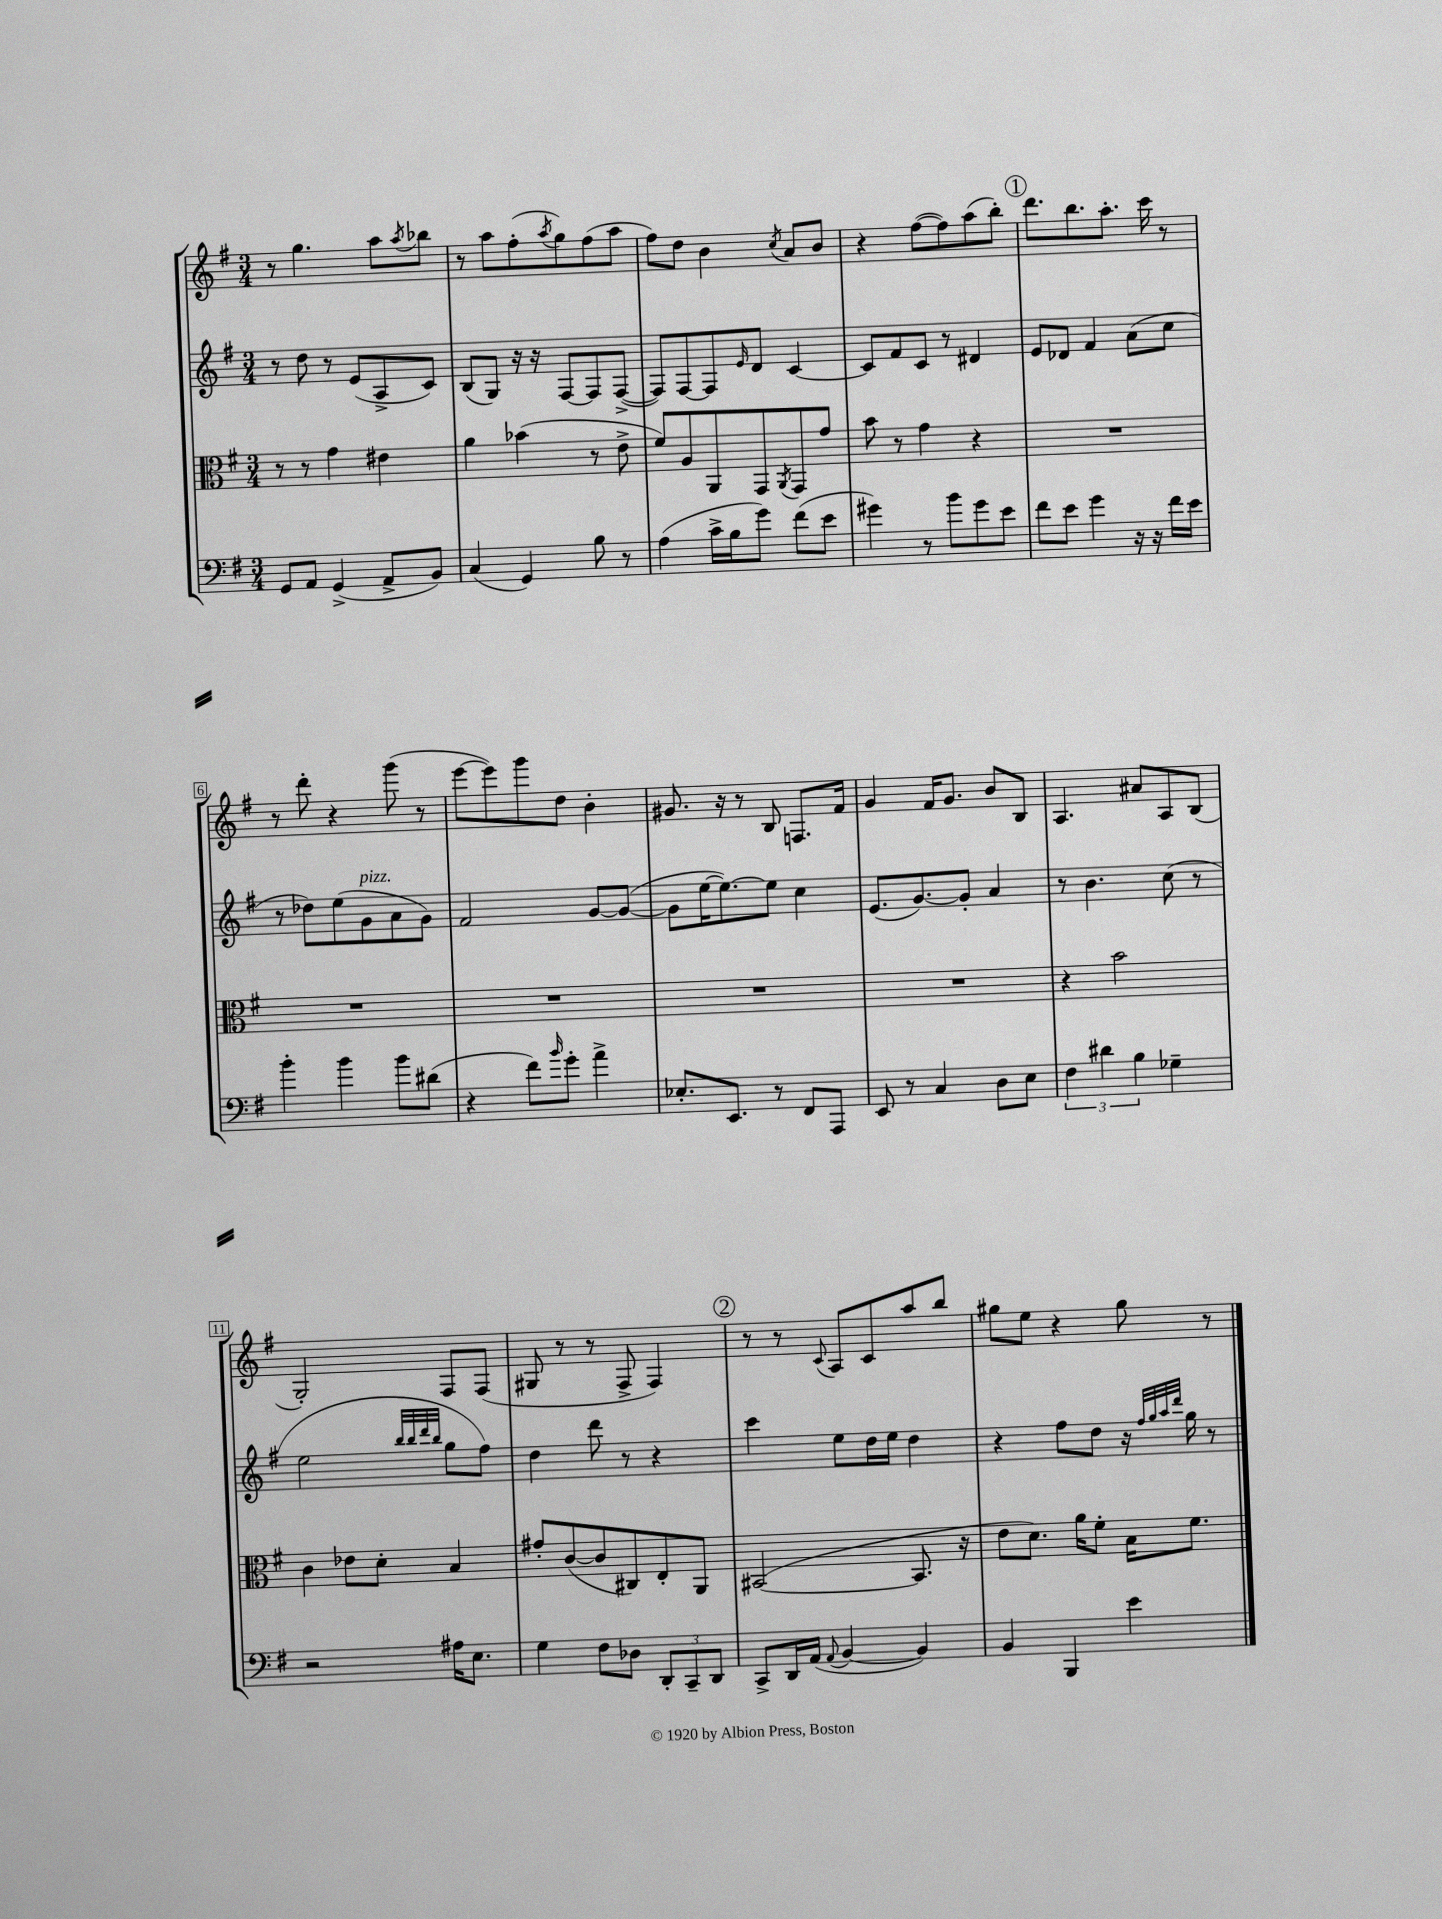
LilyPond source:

<<
\new StaffGroup <<
\new Staff = "s0" {
    \clef treble \key g \major \numericTimeSignature \time 3/4
    r8 g''4. a''8 \acciaccatura { a''8 } bes''8 |
    r8 a''8 fis''8-.( \acciaccatura { a''8 } g''8) fis''8( a''8 |
    fis''8) d''8 b'4 \acciaccatura { c''8 } a'8 b'8 |
    r4 fis''8~( fis''8) a''8( b''8-.) |
    \mark \markup { \circle "1" } d'''8. b''8. a''8.-. c'''16 r8 |
    r8 d'''8-. r4 g'''8( r8 |
    e'''8~ e'''8) g'''8 d''8 b'4-. |
    gis'8. r16 r8 b8 f8. fis'16 |
    g'4 fis'16 g'8. b'8 b8 |
    a4. ais'8 a8 b8( |
    g2-.) fis8 fis8( |
    gis8 r8 r8 fis8-> fis4) |
    \mark \markup { \circle "2" } r8 r8 \appoggiatura { c'8 } a8 c'8 a''8 b''8 |
    gis''8 e''8 r4 gis''8 r8 \bar "|." |
}
\new Staff = "s1" {
    \clef treble \key g \major \numericTimeSignature \time 3/4
    r8 d''8 r8 e'8( a8-> c'8) |
    b8( g8) r16 r16 fis8~ fis8 fis8~->( |
    fis8) fis8~ fis8 \grace { e'16 } d'8 c'4~ |
    c'8 fis'8 c'8 r8 dis'4 |
    \mark \markup { \circle "1" } e'8 des'8 fis'4 a'8( c''8 |
    r8 des''8) e''8( g'8^\markup { \italic "pizz." } a'8 g'8) |
    fis'2 g'8~ g'8~( |
    g'8 e''16~ e''8.~) e''8 c''4 |
    e'8.( g'8.~) g'8-. a'4 |
    r8 b'4. c''8( r8 |
    e''2 \grace { b''32 b''32 d'''32 b''32 } g''8 fis''8) |
    d''4 d'''8 r8 r4 |
    \mark \markup { \circle "2" } c'''4 e''8 d''16 e''16 d''4 |
    r4 fis''8 d''8 r16 \grace { fis''32 g''32 a''32 d'''32 } g''16 r8 \bar "|." |
}
\new Staff = "s2" {
    \clef alto \key g \major \numericTimeSignature \time 3/4
    r8 r8 g'4 eis'4 |
    a'4 bes'4( r8 e'8-> |
    fis'8) a8 a,8 g,8 \acciaccatura { a,8 } g,8 g'8 |
    b'8 r8 g'4 r4 |
    \mark \markup { \circle "1" } R2. |
    R2. |
    R2. |
    R2. |
    R2. |
    r4 b'2 |
    c'4 ees'8 d'8-. b4 |
    gis'8-. c'8~( c'8 cis8) e8-. a,8 |
    \mark \markup { \circle "2" } bis,2~( bis,8. r16 |
    e'8 d'8.) a'16 fis'8-. b16 fis'8. \bar "|." |
}
\new Staff = "s3" {
    \clef bass \key g \major \numericTimeSignature \time 3/4
    g,8 a,8 g,4->( a,8-> b,8) |
    c4( g,4) b8 r8 |
    a4( c'16-> b16 g'8) fis'8( e'8 |
    gis'4) r8 b'8 gis'8 e'8 |
    \mark \markup { \circle "1" } fis'8 e'8 g'4 r16 r16 fis'16 e'16 |
    b'4-. b'4 b'8 dis'8( |
    r4 fis'8) \grace { b'16 } g'8-. a'4-> |
    ees8.-. e,8. r8 fis,8 a,,8 |
    e,8 r8 c4 d8 e8 |
    \tuplet 3/2 { fis4 dis'4 b4 } ges4-- |
    r2 ais16 e8. |
    g4 fis8 des8 \tuplet 3/2 { d,8-. c,8-- d,8 } |
    \mark \markup { \circle "2" } c,8-> d,16 a,16( \appoggiatura { a,8 } b,4~ b,4) |
    b,4 b,,4 e'4 \bar "|." |
}
>>
>>
\layout { \context { \Score \override BarNumber.stencil = #(make-stencil-boxer 0.1 0.3 ly:text-interface::print) } }
